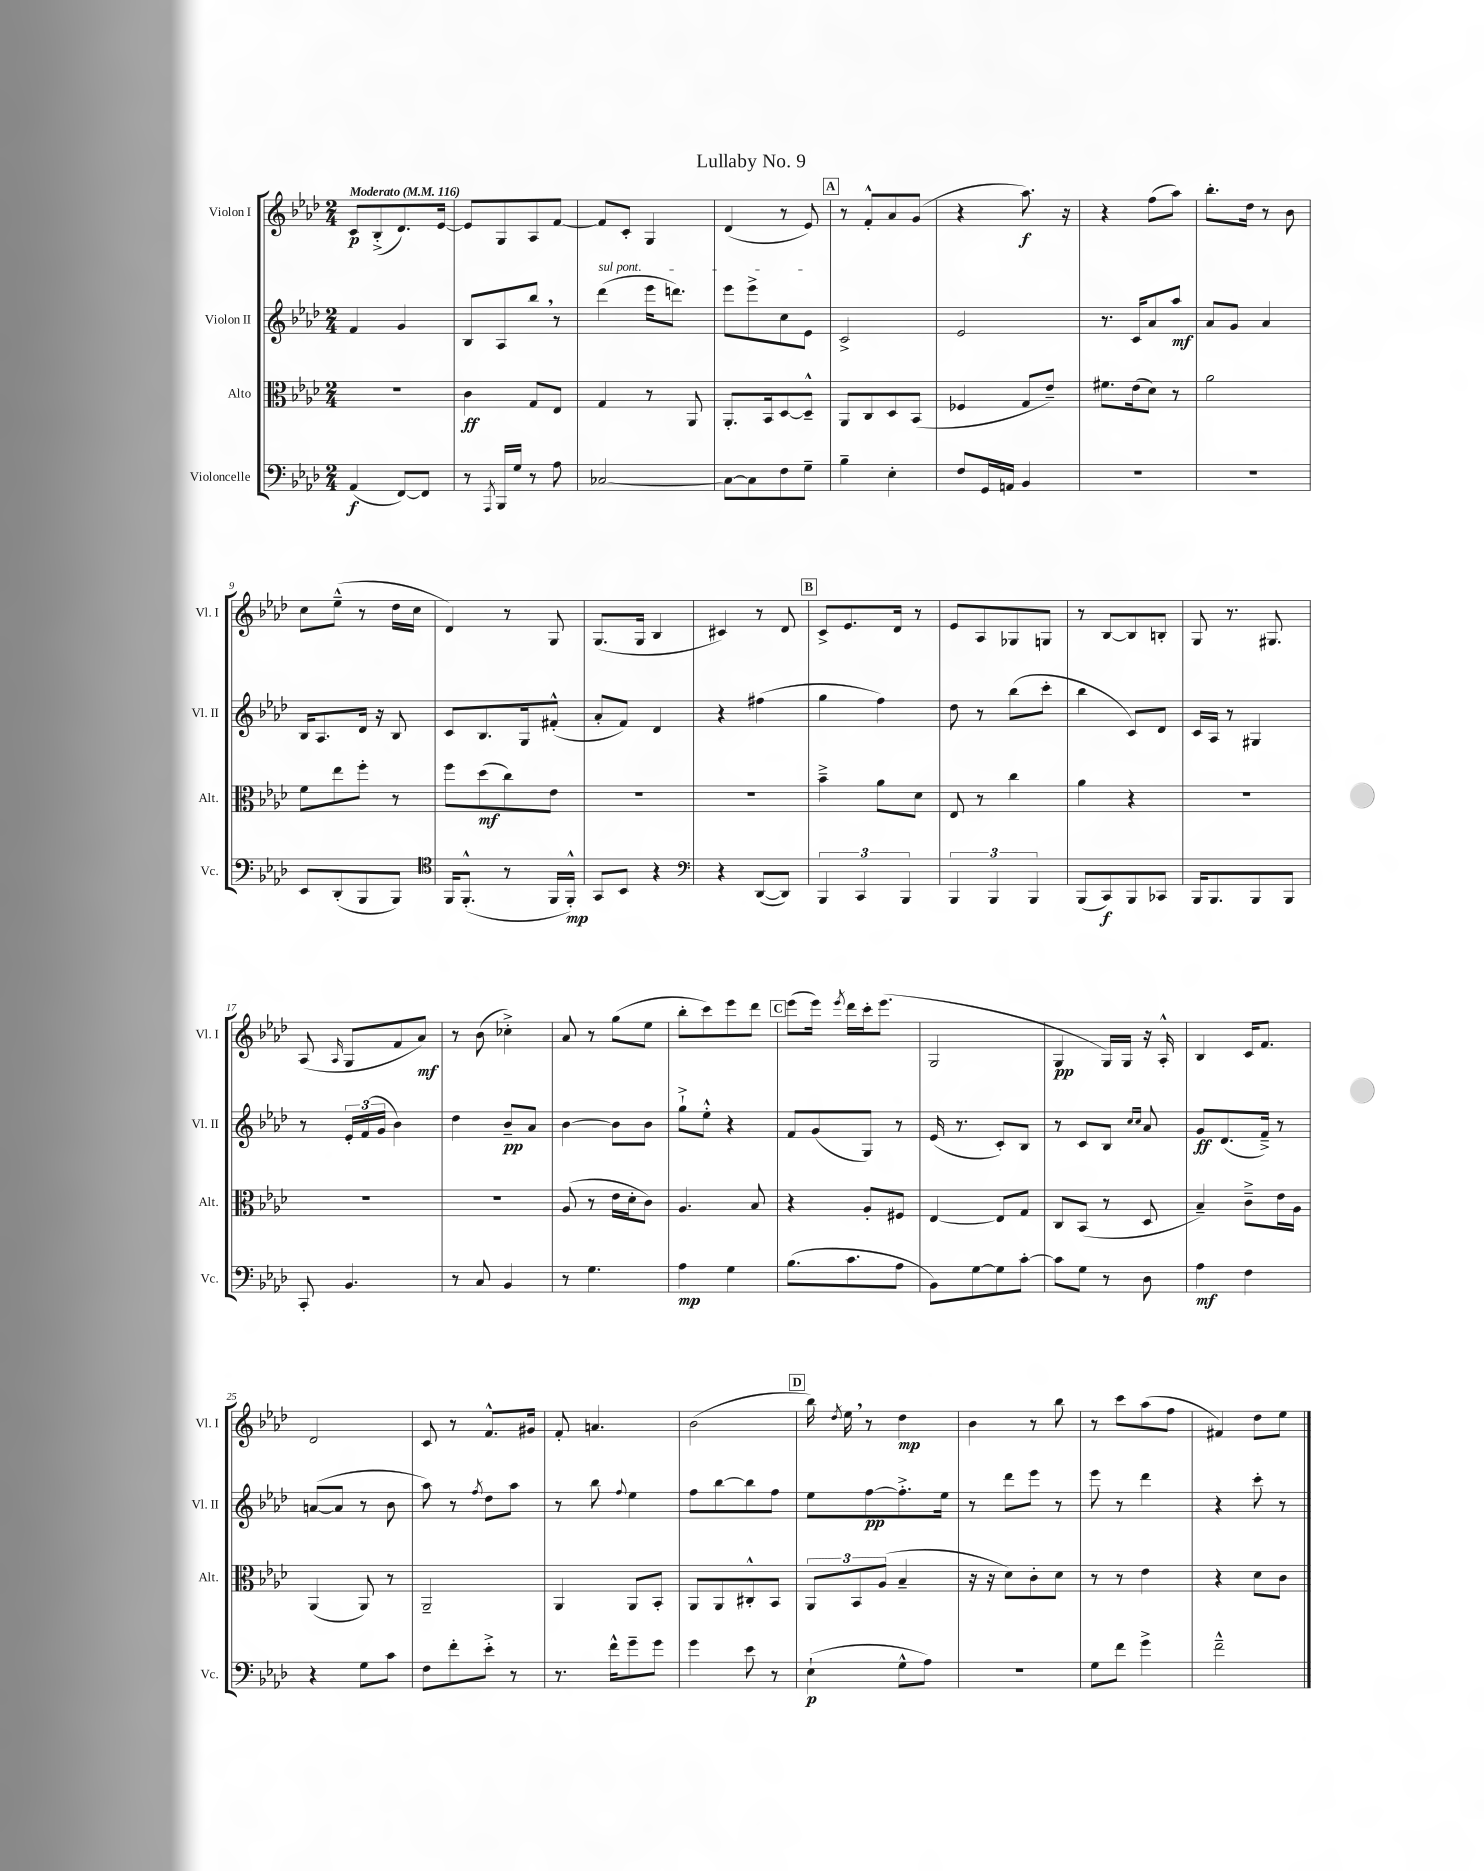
\header { title = "Lullaby No. 9" }
<<
\new StaffGroup <<
\new Staff = "s0" \with { instrumentName = "Violon I" shortInstrumentName = "Vl. I" } {
    \clef treble \key aes \major \numericTimeSignature \time 2/4 \tempo "Moderato" 4 = 116
    \autoBeamOff c'8[\p bes8-.->( des'8.) ees'16]~ |
    ees'8[ g8 aes8 f'8]~ |
    f'8[ c'8]-. g4 |
    des'4( r8 ees'8) |
    \mark \markup { \box "A" } r8 f'8[-.-^ aes'8 g'8]( |
    r4 aes''8.\f) r16 |
    r4 f''8[( aes''8]) |
    bes''8.[-. des''16] r8 bes'8 |
    c''8[ ees''8]---^( r8 des''16[ c''16] |
    des'4) r8 g8 |
    g8.[( g16] bes4 |
    cis'4) r8 des'8 |
    \mark \markup { \box "B" } c'8[-> ees'8. des'16] r8 |
    ees'8[ aes8 ges8 g8] |
    r8 bes8[~ bes8 b8]-. |
    g8 r8. gis8. |
    aes8( \grace { aes16 } g8[ f'8 aes'8]\mf) |
    r8 bes'8( ces''4-.->) |
    aes'8 r8 g''8[( ees''8] |
    bes''8[-. c'''8) ees'''8 des'''8] |
    \mark \markup { \box "C" } ees'''8[( ees'''16]) \acciaccatura { ees'''8 } des'''16[ c'''16-. ees'''8.]( |
    g2 |
    g4\pp g16[) g16] r16 aes16-.-^ |
    bes4 c'16[ f'8.] |
    des'2 |
    c'8 r8 f'8.[-^ gis'16] |
    f'8-. a'4. |
    bes'2( |
    \mark \markup { \box "D" } bes''16) \acciaccatura { des''8 } ees''16 \breathe r8 des''4\mp |
    bes'4 r8 bes''8 |
    r8 c'''8[ aes''8( f''8] |
    fis'4) des''8[ ees''8] \bar "|." |
}
\new Staff = "s1" \with { instrumentName = "Violon II" shortInstrumentName = "Vl. II" } {
    \clef treble \key aes \major \numericTimeSignature \time 2/4
    \autoBeamOff f'4 g'4 |
    bes8[ aes8 bes''8] \breathe r8 |
    \once \override TextSpanner.bound-details.left.text = \markup { \italic "sul pont." } des'''4\startTextSpan( ees'''16[ d'''8.]) |
    ees'''8[ ees'''8-> c''8 ees'8]\stopTextSpan |
    \mark \markup { \box "A" } c'2-> |
    ees'2 |
    r8. c'16[ aes'8 aes''8]\mf |
    aes'8[ g'8] aes'4 |
    bes16[ aes8. des'16] r16 bes8 |
    c'8[ bes8. g16 fis'8]-.-^( |
    aes'8[-. f'8]) des'4 |
    r4 fis''4( |
    \mark \markup { \box "B" } g''4 f''4) |
    des''8 r8 bes''8[( c'''8]-. |
    bes''4 c'8[) des'8] |
    c'16[ aes16] r8 gis4 |
    r8 \tuplet 3/2 { ees'16[-. f'16( g'16] } bes'4) |
    des''4 bes'8[--\pp aes'8] |
    bes'4~ bes'8[ bes'8] |
    g''8[-!-> ees''8]-.-^ r4 |
    \mark \markup { \box "C" } f'8[ g'8( g8]) r8 |
    ees'16( r8. c'8[-.) bes8] |
    r8 c'8[ bes8] \grace { c''16[ c''16] } aes'8 |
    g'8[\ff des'8.( f'16]--->) r8 |
    a'8[~( a'8] r8 bes'8 |
    aes''8) r8 \acciaccatura { f''8 } des''8[ aes''8] |
    r8 bes''8 \appoggiatura { f''8 } ees''4 |
    f''8[ bes''8~ bes''8 f''8] |
    \mark \markup { \box "D" } ees''8[ f''8~\pp f''8.-.-> ees''16] |
    r8 des'''8[ ees'''8] r8 |
    ees'''8 r8 des'''4 |
    r4 c'''8-. r8 \bar "|." |
}
\new Staff = "s2" \with { instrumentName = "Alto" shortInstrumentName = "Alt." } {
    \clef alto \key aes \major \numericTimeSignature \time 2/4
    \autoBeamOff r2 |
    c'4\ff g8[ ees8] |
    g4 r8 aes,8 |
    aes,8.[-. bes,16 des8~ des8]---^ |
    \mark \markup { \box "A" } aes,8[ c8 des8 bes,8]( |
    fes4 g8[ ees'8]--) |
    fis'8.[ ees'16( des'8]) r8 |
    aes'2 |
    f'8[ ees''8 f''8]-. r8 |
    f''8[ des''8\mf( c''8) ees'8] |
    R2 |
    R2 |
    \mark \markup { \box "B" } bes'4---> aes'8[ des'8] |
    ees8 r8 c''4 |
    aes'4 r4 |
    R2 |
    R2 |
    R2 |
    aes8( r8 ees'16[ des'16-. c'8]) |
    aes4. bes8 |
    \mark \markup { \box "C" } r4 aes8[-. fis8] |
    ees4~ ees8[ g8] |
    c8[ bes,8]( r8 des8 |
    bes4--) c'8[---> ees'16 aes16] |
    aes,4( aes,8) r8 |
    aes,2-- |
    aes,4 aes,8[ bes,8]-. |
    aes,8[ aes,8 cis8-.-^ bes,8] |
    \mark \markup { \box "D" } \tuplet 3/2 { aes,8[ bes,8 aes8]( } bes4-- |
    r16 r16 des'8[) c'8-. des'8] |
    r8 r8 ees'4 |
    r4 des'8[ c'8] \bar "|." |
}
\new Staff = "s3" \with { instrumentName = "Violoncelle" shortInstrumentName = "Vc." } {
    \clef bass \key aes \major \numericTimeSignature \time 2/4
    \autoBeamOff aes,4\f( f,8[~) f,8] |
    r8 \acciaccatura { aes,,8 } bes,,16[ g16] r8 aes8 |
    ces2~ |
    ces8[~ ces8 f8 g8]-- |
    \mark \markup { \box "A" } bes4-- ees4-. |
    f8[ g,16 a,16] bes,4 |
    R2 |
    R2 |
    ees,8[ des,8-.( bes,,8 bes,,8]) |
    \clef tenor f,16[ f,8.]-.-^( r8 f,16[ f,16]-.-^\mp) |
    g,8[ bes,8] r4 |
    \clef bass r4 des,8[~( des,8]) |
    \mark \markup { \box "B" } \tuplet 3/2 { bes,,4 c,4 bes,,4 } |
    \tuplet 3/2 { bes,,4 bes,,4 bes,,4 } |
    bes,,8[( c,8\f) bes,,8 ces,8] |
    bes,,16[ bes,,8. bes,,8 bes,,8] |
    c,8-. bes,4. |
    r8 c8 bes,4 |
    r8 g4. |
    aes4\mp g4 |
    \mark \markup { \box "C" } bes8.[( c'8. aes8] |
    bes,8[) g8~ g8 c'8]~-. |
    c'8[ g8] r8 des8 |
    aes4\mf f4 |
    r4 g8[ c'8] |
    f8[ f'8-. ees'8]-.-> r8 |
    r8. f'16[-^ g'8-- g'8] |
    g'4 ees'8 r8 |
    \mark \markup { \box "D" } ees4-!\p( g8[-^ aes8]) |
    R2 |
    g8[ f'8] g'4-> |
    f'2---^ \bar "|." |
}
>>
>>
